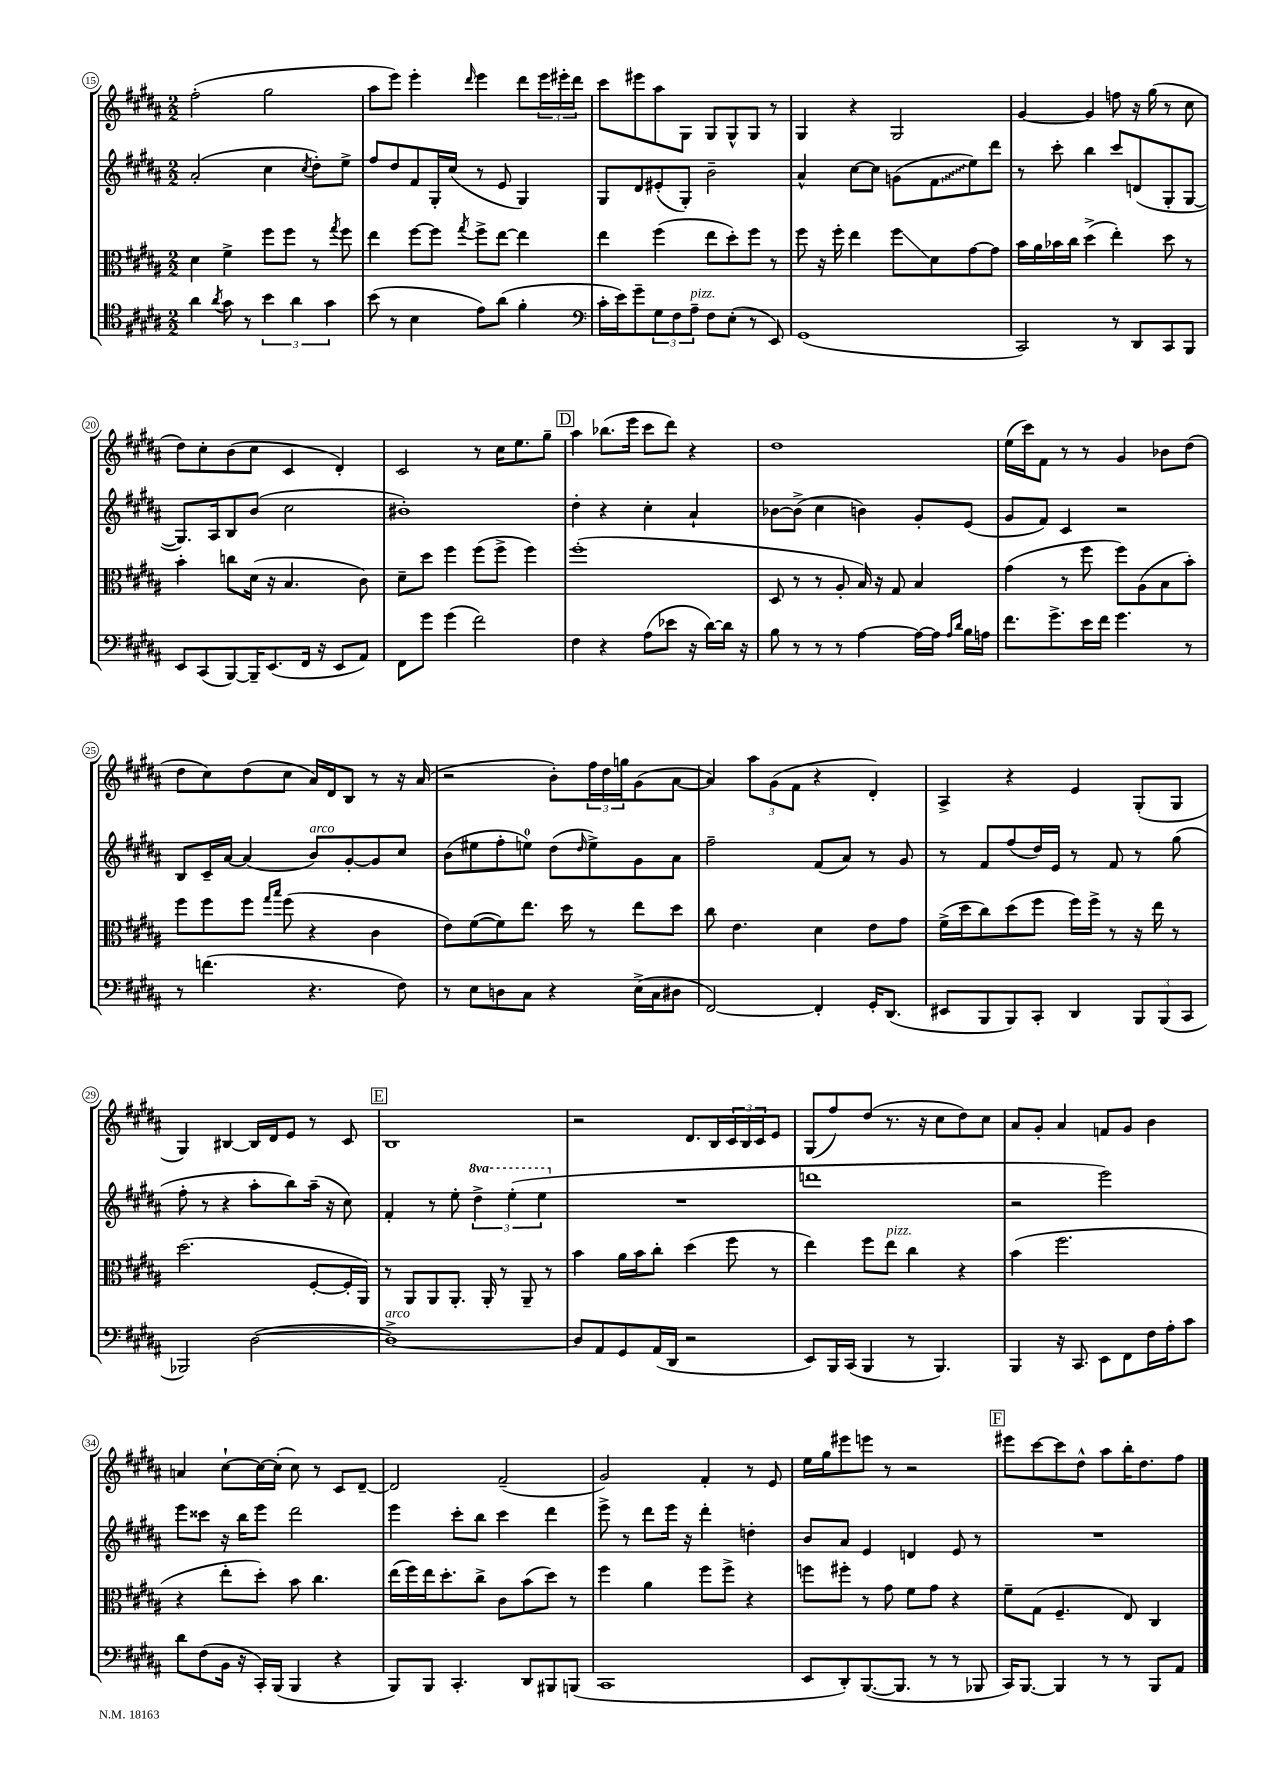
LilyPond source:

<<
\new StaffGroup <<
\new Staff = "s0" {
    \clef treble \key b \major \numericTimeSignature \time 2/2
    fis''2-.( gis''2 |
    ais''8 e'''8) e'''4-. \grace { dis'''16 } e'''4 dis'''8 \tuplet 3/2 { e'''16 eis'''16-. dis'''16 } |
    cis'''8 eis'''8 ais''8 gis8 gis8 gis8-^ gis8 r8 |
    gis4 r4 gis2 |
    gis'4~ gis'4 f''8 r16 gis''16( r8 cis''8 |
    dis''8) cis''8-. b'8( cis''8 cis'4 dis'4-.) |
    cis'2 r8 cis''16 e''8. gis''8-- |
    \mark \markup { \box "D" } ais''4 bes''8.( e'''16 cis'''8 dis'''8) r4 |
    dis''1 |
    e''16( cis'''16) fis'8 r8 r8 gis'4 bes'8 dis''8( |
    dis''8 cis''8) dis''8( cis''8 ais'16) dis'16 b8 r8 r16 ais'16( |
    r2 b'8-.) \tuplet 3/2 { fis''16 dis''16 g''16 } gis'8( ais'8~ |
    ais'4) \tuplet 3/2 { ais''8 gis'8( fis'8 } r4 dis'4-.) |
    ais4-> r4 e'4 gis8-.( gis8 |
    gis4) bis4~ bis16 dis'16 e'8 r8 cis'8 |
    \mark \markup { \box "E" } b1 |
    r2 dis'8. b16 \tuplet 3/2 { cis'16 b16 cis'16 } e'8 |
    gis8( fis''8) dis''8( r8. r16 cis''8 dis''8) cis''8 |
    ais'8 gis'8-. ais'4 f'8 gis'8 b'4 |
    a'4 cis''8~-! cis''16~ cis''16-.( cis''8) r8 cis'8 dis'8~-- |
    dis'2 fis'2--( |
    gis'2) fis'4-. r8 e'8 |
    e''16 gis''16 eis'''8 e'''8 r8 r2 |
    \mark \markup { \box "F" } eis'''8 cis'''8~ cis'''8 dis''8-^ ais''8 b''16-. dis''8. fis''8 \bar "|." |
}
\new Staff = "s1" {
    \clef treble \key b \major \numericTimeSignature \time 2/2 \set Staff.ottavationMarkups = #ottavation-simple-ordinals
    ais'2-.( cis''4 \acciaccatura { cis''8 } dis''8-.) e''8-> |
    fis''8 dis''8 fis'8 gis16-. cis''16( r8 e'8 gis4) |
    gis8 dis'8 eis'8-.( gis8-.) b'2-- |
    ais'4-^ cis''8~ cis''8 g'8( \once \override Glissando.style = #'zigzag fis'8\glissando e''8) dis'''8 |
    r8 cis'''8-. b''4 cis'''8 d'8( gis8-. gis8~ |
    gis8.) ais16 b8 b'8( cis''2 |
    bis'1-.) |
    \mark \markup { \box "D" } dis''4-. r4 cis''4-. ais'4-! |
    bes'8~ bes'8->( cis''4 b'4) gis'8-. e'8( |
    gis'8 fis'8) cis'4 r2 |
    b8 cis'16-- ais'16~ ais'4( b'8^\markup { \italic "arco" }) gis'8~-. gis'8 cis''8 |
    b'8( eis''8 fis''8-. e''8-0) dis''8( \grace { dis''16 } e''8->) gis'8 ais'8 |
    fis''2-- fis'8( ais'8) r8 gis'8 |
    r8 fis'8 fis''8( dis''16) e'16 r8 fis'8 r8 gis''8( |
    fis''8-. r8 r4 ais''8-. b''8) ais''16--( r16 cis''8) |
    \mark \markup { \box "E" } fis'4-. r8 e''8-. \tuplet 3/2 { \ottava #1 dis'''4-> e'''4-.( e'''4 \ottava #0 } |
    R1 |
    d'''1 |
    r2 e'''2) |
    e'''8 cisis'''8 r16 b''16 e'''8 dis'''2 |
    e'''4 cis'''8-. b''8 cis'''4 dis'''4 |
    e'''8-> r8 dis'''8 e'''16 r16 dis'''4-. d''4-. |
    b'8 ais'8 e'4 d'4 e'8 r8 |
    \mark \markup { \box "F" } R1 \bar "|." |
}
\new Staff = "s2" {
    \clef alto \key b \major \numericTimeSignature \time 2/2
    dis'4 fis'4-> fis''8 fis''8 r8 \acciaccatura { gis''8 } fis''8 |
    e''4 fis''8~ fis''8 \acciaccatura { gis''8 } fis''8-> e''8~ e''4 |
    e''4 fis''4( e''8 dis''8-.) fis''8 r8 |
    fis''8 r16 fis''16-. e''4 fis''8\glissando dis'8 gis'8~ gis'8 |
    b'16 ais'16 bes'16 cis''16 dis''4->( e''4-.) dis''8 r8 |
    b'4-. c''8 dis'16( r16 b4. cis'8) |
    dis'8-- dis''8 fis''4 fis''8( fis''8-> fis''4) |
    \mark \markup { \box "D" } fis''1-.( |
    dis8 r8 r8 ais8-. b16) r16 gis8 b4 |
    gis'4( r8 fis''8 fis''8) ais8( b8 b'8-.) |
    fis''8 fis''8 fis''8 \grace { gis''16 b''16 } fis''8( r4 cis'4 |
    e'8) fis'8~( fis'8) e''8. dis''16 r8 e''8 dis''8 |
    cis''8 e'4. dis'4 e'8 gis'8 |
    fis'16->( dis''16 cis''8) dis''8( fis''8 fis''16) fis''16-> r8 r16 e''16 r8 |
    dis''2.( fis8~-. fis16-. ais,16) |
    \mark \markup { \box "E" } r8 ais,8 ais,8 ais,8.-. ais,16-. r8 ais,8-- r8 |
    b'4 ais'16 b'16 cis''8-. dis''4( fis''8 r8 |
    e''4) fis''8 e''8^\markup { \italic "pizz." } cis''4 r4 |
    b'4( fis''2. |
    r4 e''8-. dis''8-.) b'8 cis''4. |
    e''16( fis''16) e''16 dis''8.-. cis''8-> cis'8 b'8( dis''8) r8 |
    fis''4 ais'4 fis''8 fis''8-> r4 |
    f''8 fis''8-. r8 gis'8 fis'8 gis'8 r4 |
    \mark \markup { \box "F" } fis'8-- gis8( fis4.-- e8) cis4 \bar "|." |
}
\new Staff = "s3" {
    \clef tenor \key b \major \numericTimeSignature \time 2/2
    ais'4 \acciaccatura { ais'8 } gis'8 r8 \tuplet 3/2 { b'4 ais'4 gis'4 } |
    b'8( r8 b4 e'8) ais'8( fis'4-. |
    \clef bass cis'16-. e'16) gis'8-- \tuplet 3/2 { gis8 fis8 ais8--^\markup { \italic "pizz." } } fis8 e8-.( r8 e,8) |
    gis,1( |
    cis,2) r8 dis,8 cis,8 b,,8 |
    e,8 cis,8( b,,8~) b,,16-- e,8.( fis,16 r16 e,8 ais,8) |
    fis,8 gis'8 gis'4( fis'2) |
    \mark \markup { \box "D" } fis4 r4 ais8( ees'8 r16 dis'16~) dis'16 r16 |
    b8 r8 r8 r8 ais4~ ais16~ ais16 \grace { ais16 dis'16 } b16 a16 |
    fis'8. gis'8.-> e'16 fis'16 gis'4. r8 |
    r8 f'4.( r4. fis8) |
    r8 e8 d8 cis8 r4 e16->( cis16 dis8 |
    fis,2~) fis,4-. gis,16-. dis,8.( |
    eis,8 b,,8 b,,8) cis,8-. dis,4 \tuplet 3/2 { b,,8 b,,8( cis,8 } |
    bes,,2) dis2~( |
    \mark \markup { \box "E" } dis1~->^\markup { \italic "arco" }) |
    dis8 ais,8 gis,8 ais,16( dis,16 r2 |
    e,8) b,,16 cis,16( b,,4 r8 b,,4.) |
    b,,4 r16 cis,8. e,8 fis,8 fis16 ais16-. cis'8 |
    dis'8 fis8( b,16 r16 cis,16-.) b,,16( b,,4 r4 |
    b,,8) b,,8 cis,4.-. dis,8 bis,,8 b,,8( |
    cis,1 |
    e,8 dis,8-.) b,,8.~( b,,8. r8 r8 bes,,8 |
    \mark \markup { \box "F" } cis,16) b,,8.~ b,,4 r8 r8 b,,8 ais,8 \bar "|." |
}
>>
>>
\layout { \context { \Score currentBarNumber = #15 \override BarNumber.stencil = #(make-stencil-circler 0.1 0.3 ly:text-interface::print) } }
